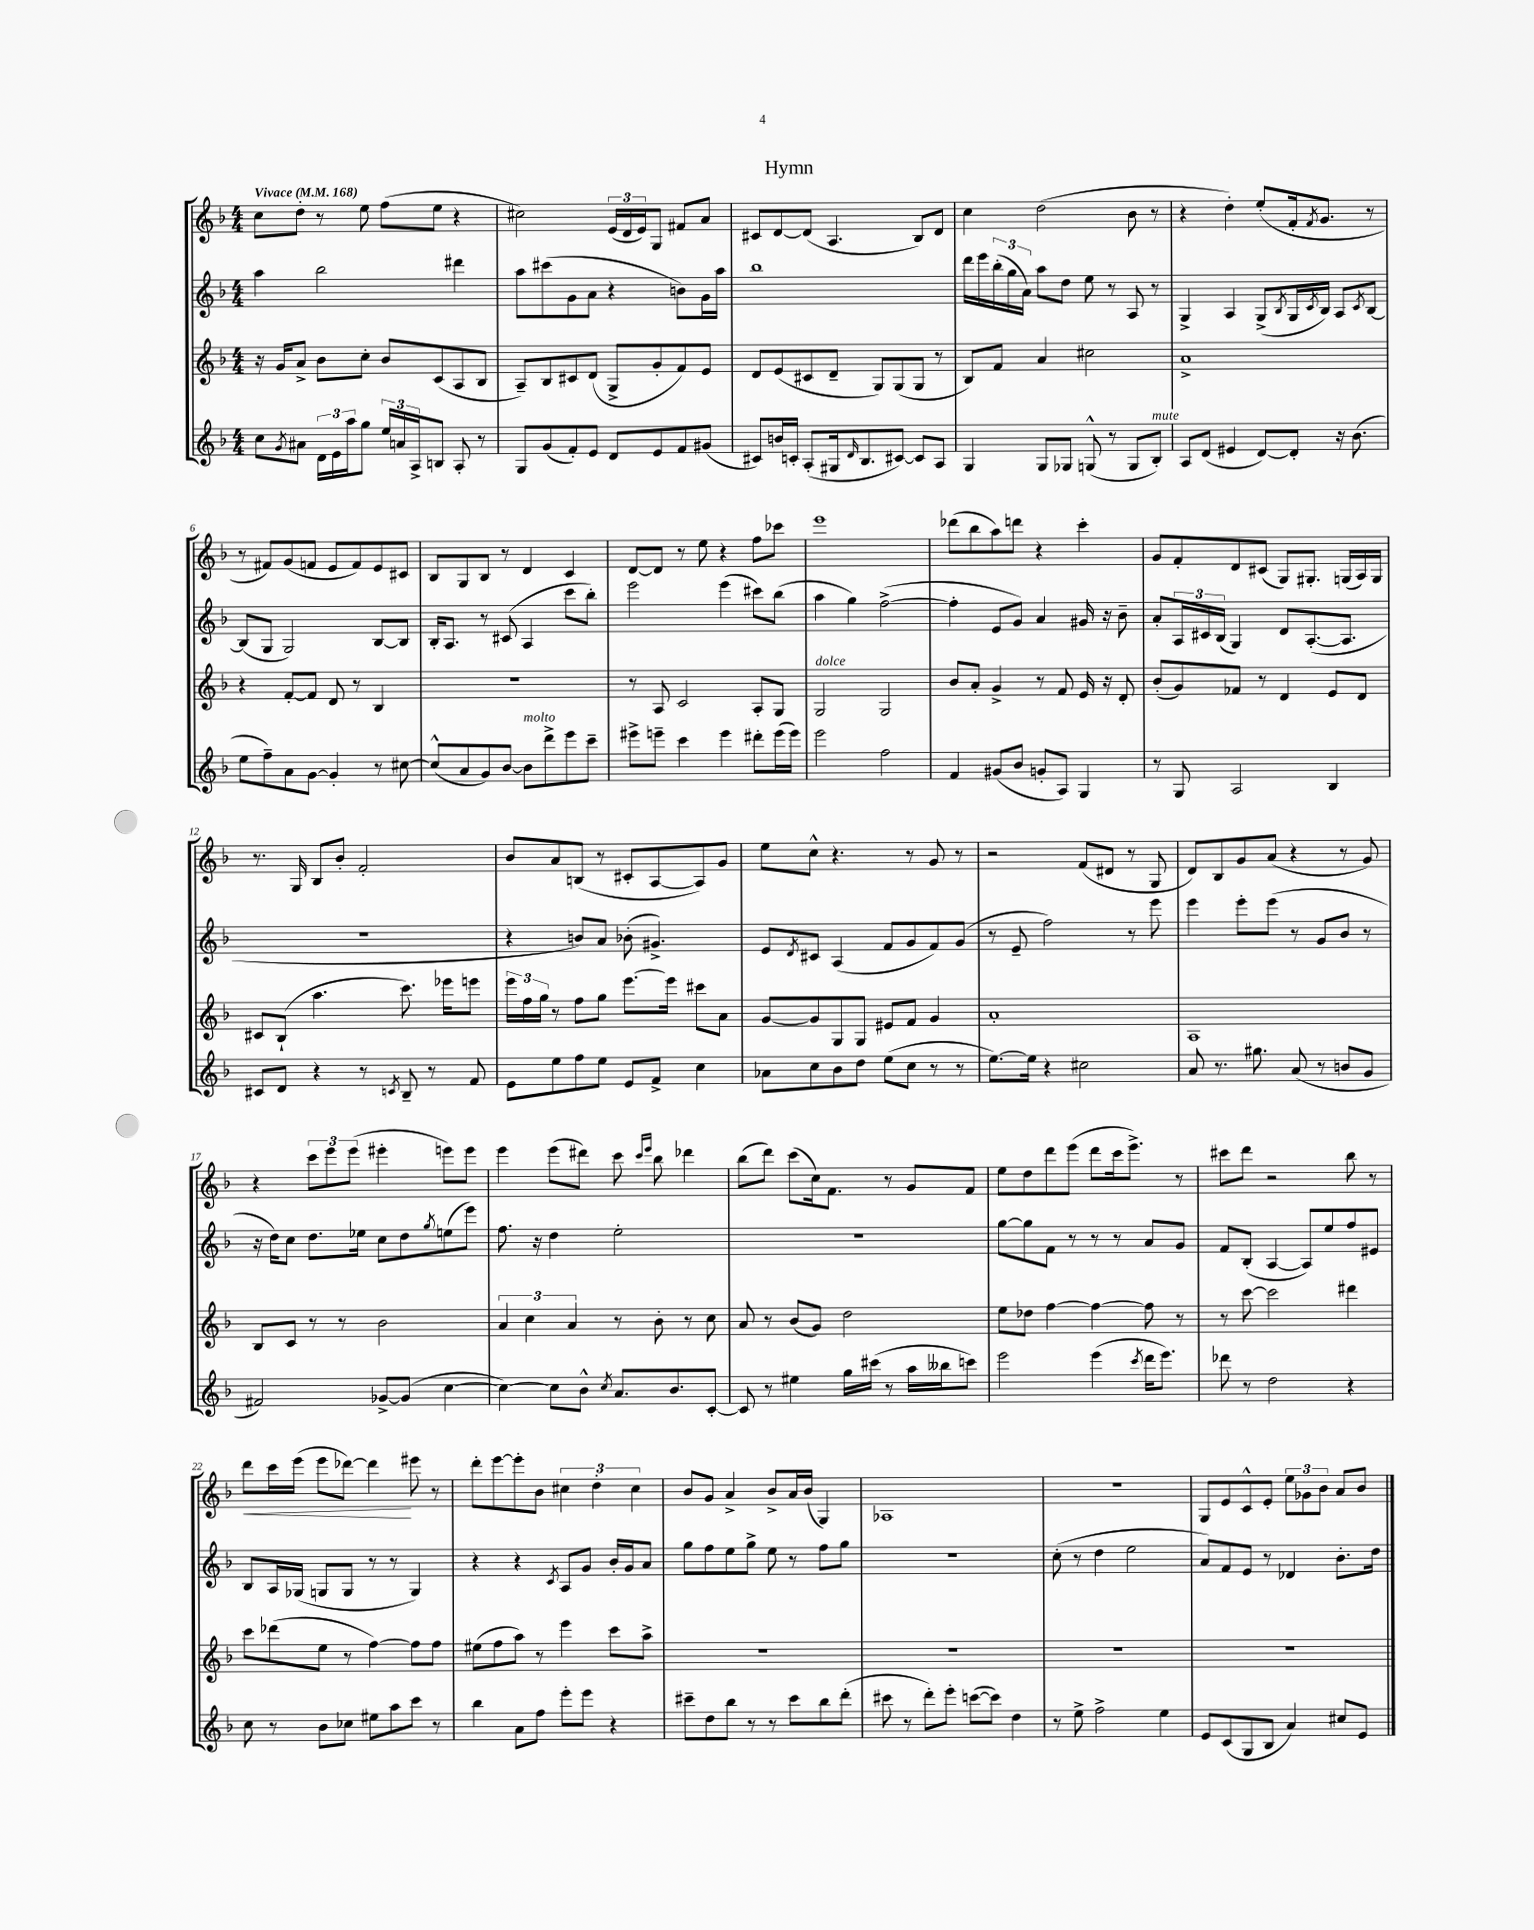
\header { title = "Hymn" }
<<
\new StaffGroup <<
\new Staff = "s0" {
    \clef treble \key f \major \numericTimeSignature \time 4/4 \tempo "Vivace" 4 = 168
    c''8 d''8-. r8 e''8 f''8( e''8 r4 |
    cis''2) \tuplet 3/2 { e'16( d'16 e'16) } g8 fis'8 a'8 |
    cis'8 d'8~ d'8( a4. bes8) d'8 |
    c''4 d''2( bes'8 r8 |
    r4 d''4-.) e''8-.( f'16-. \acciaccatura { f'8 } g'8. r8 |
    r8 fis'8) g'8( f'8 e'8 f'8) e'8 cis'8 |
    bes8 g8 bes8 r8 d'4 c'4 |
    d'8~ d'8 r8 e''8 r4 f''8 ces'''8 |
    e'''1 |
    des'''8( bes''8 a''8) d'''8 r4 c'''4-. |
    g'8 f'8-. d'8 cis'8( g8) gis8.-. g16( a16) g16 |
    r8. g16 bes8 bes'8-. f'2-. |
    bes'8 a'8 b8( r8 cis'8-. a8~ a8) g'8 |
    e''8 c''8-^ r4. r8 g'8 r8 |
    r2 f'8( dis'8 r8 g8 |
    d'8) bes8 g'8 a'8( r4 r8 g'8) |
    r4 \tuplet 3/2 { c'''8 e'''8 e'''8( } eis'''4-. e'''8) e'''8 |
    e'''4 e'''8( dis'''8) c'''8 \grace { c'''16 e'''16 } bes''8 des'''4 |
    bes''8( d'''8) c'''8( c''16) f'8. r8 g'8 f'8 |
    e''8 d''8 d'''8 e'''8( d'''8 c'''16 e'''8.->) r8 |
    cis'''8 d'''8 r2 bes''8 r8 |
    d'''8\< c'''16 e'''16( e'''8 des'''8~) des'''4\! eis'''8 r8 |
    d'''8-. e'''8~ e'''8-. bes'8 \tuplet 3/2 { cis''4 d''4-. cis''4 } |
    bes'8 g'8 a'4-> bes'8-> a'16 bes'16( g4) |
    aes1 |
    R1 |
    g8 e'8 c'8-^ e'8-. \tuplet 3/2 { e''8 ges'8 bes'8 } a'8 bes'8 \bar "|." |
}
\new Staff = "s1" {
    \clef treble \key f \major \numericTimeSignature \time 4/4
    a''4 bes''2 dis'''4 |
    a''8 cis'''8( g'8 a'8 r4 b'8) g'16 a''16 |
    bes''1 |
    d'''16 e'''16 \tuplet 3/2 { bes''16-.( g''16 a'16) } a''8 d''8 e''8 r8 a8 r8 |
    g4-> a4 g8->( \acciaccatura { bes8 } g16 \acciaccatura { c'8 } bes16) a8 \acciaccatura { c'8 } bes8~ |
    bes8( g8 g2) bes8~ bes8 |
    bes16-. a8. r8 cis'8( a4 c'''8 bes''8-.) |
    e'''2 e'''4( cis'''8) bes''8( |
    a''4 g''4) f''2~->( |
    f''4-. e'8 g'8) a'4 gis'16 r16 bes'8-- |
    a'8-. \tuplet 3/2 { a16 cis'16 bes16( } g4) d'8 a8.~-.( a8. |
    r1 |
    r4 b'8) a'8 bes'8-.( gis'4.->) |
    e'8 \acciaccatura { d'8 } cis'8 a4( f'8 g'8 f'8) g'8( |
    r8 e'8-- f''2) r8 e'''8 |
    e'''4 e'''8-. e'''8( r8 g'8 bes'8 r8 |
    r16 d''16) c''8 d''8. ees''16 c''8 d''8 \acciaccatura { g''8 } e''8( e'''8) |
    f''8. r16 d''4 e''2-. |
    R1 |
    g''8~ g''8 f'8 r8 r8 r8 a'8 g'8 |
    f'8 bes8-.( a4~ a8) e''8 f''8 eis'8 |
    bes8 a16 ges16( g8 g8 r8 r8 g4) |
    r4 r4 \acciaccatura { c'8 } a8 g'8 bes'16-. g'16 a'8 |
    g''8 f''8 e''8 g''8-> e''8 r8 f''8 g''8 |
    r1 |
    c''8-.( r8 d''4 e''2 |
    a'8) f'8 e'8 r8 des'4 bes'8.-. d''16 \bar "|." |
}
\new Staff = "s2" {
    \clef treble \key f \major \numericTimeSignature \time 4/4
    r16 g'16 a'8-> bes'8 c''8-. bes'8 c'8( a8 bes8 |
    a8--) bes8 cis'8 d'8( g8-> g'8-. f'8) e'8 |
    d'8 e'8( cis'8 d'8-- g8) g8( g8 r8 |
    bes8) f'8 a'4 cis''2 |
    a'1-> |
    r4 f'8~-. f'8 d'8 r8 bes4 |
    R1 |
    r8 a8 c'2 a8-. g8 |
    g2^\markup { \italic "dolce" } g2 |
    bes'8 a'8-. g'4-> r8 f'8 e'16 r16 d'8-. |
    bes'8-.( g'8) fes'8 r8 d'4 e'8 d'8 |
    cis'8 bes8-!( a''4. c'''8.) ees'''16 e'''8 |
    \tuplet 3/2 { e'''16 f''16 g''16 } r8 f''8 g''8 e'''8.~ e'''16 cis'''8 a'8 |
    g'8~ g'8 g8 g8 eis'8 f'8 g'4 |
    a'1-. |
    a1 |
    bes8 c'8 r8 r8 bes'2 |
    \tuplet 3/2 { a'4 c''4 a'4 } r8 bes'8-. r8 c''8 |
    a'8 r8 bes'8( g'8) d''2 |
    e''8 des''8 f''4~ f''4~ f''8 r8 |
    r8 c'''8~ c'''2 dis'''4 |
    c'''8 des'''8( e''8 r8 f''4~) f''8 f''8 |
    eis''8( f''8 a''8) r8 e'''4 c'''8 a''8-> |
    R1 |
    R1 |
    R1 |
    R1 \bar "|." |
}
\new Staff = "s3" {
    \clef treble \key f \major \numericTimeSignature \time 4/4
    c''8 \acciaccatura { g'8 } ais'8 \tuplet 3/2 { d'16 e'16 a''16 } g''8 \tuplet 3/2 { e''16 a'16 a16-> } b8 a8-. r8 |
    g8 g'8( f'8-.) e'8 d'8 e'8 f'8 gis'8( |
    cis'8) b'16 c'16-. a8-.( gis16 \grace { d'16 } bes8. cis'8~) cis'8 a8 |
    g4 g8 ges8 g8-^( r8 g8 bes8-.^\markup { \italic "mute" }) |
    a8 d'8( eis'4 d'8~) d'8-. r16 bes'8.( |
    e''8 f''8--) a'8 g'8~ g'4-. r8 cis''8~ |
    cis''8-^( a'8 g'8) bes'8~ bes'8^\markup { \italic "molto" } d'''8-> e'''8 c'''8-- |
    eis'''8-> e'''8-- c'''4 e'''4 dis'''8-. e'''16( e'''16) |
    e'''2 f''2 |
    f'4 gis'8( bes'8 g'8-. a8) g4 |
    r8 g8 a2 bes4 |
    cis'8 d'8 r4 r8 \acciaccatura { c'8 } bes8-- r8 f'8 |
    e'8 e''8 f''8 e''8 e'8 f'8-> c''4 |
    aes'8 c''8 bes'8 d''8 e''8( c''8 r8 r8 |
    e''8.~) e''16 r4 cis''2 |
    a'8 r8. gis''8. a'8( r8 b'8 g'8 |
    fis'2) ges'8~-> ges'8( c''4~ |
    c''4~) c''8 bes'8-^ \acciaccatura { c''8 } a'8. bes'8. c'8~-. |
    c'8 r8 eis''4 g''16 cis'''16( r8 a''16 beses''16 c'''8) |
    e'''2 e'''4( \acciaccatura { c'''8 } d'''16 e'''8.) |
    des'''8 r8 d''2 r4 |
    c''8 r8 bes'8 ces''8 eis''8 a''8 c'''8 r8 |
    bes''4 a'8 f''8 e'''8-. e'''8 r4 |
    cis'''8-- d''8 bes''8 r8 r8 cis'''8 bes''8 d'''8-.( |
    cis'''8 r8 d'''8-.) e'''8-. c'''8~( c'''8) d''4 |
    r8 e''8-> f''2-> e''4 |
    e'8 c'8( g8 bes8 a'4) cis''8 e'8 \bar "|." |
}
>>
>>
